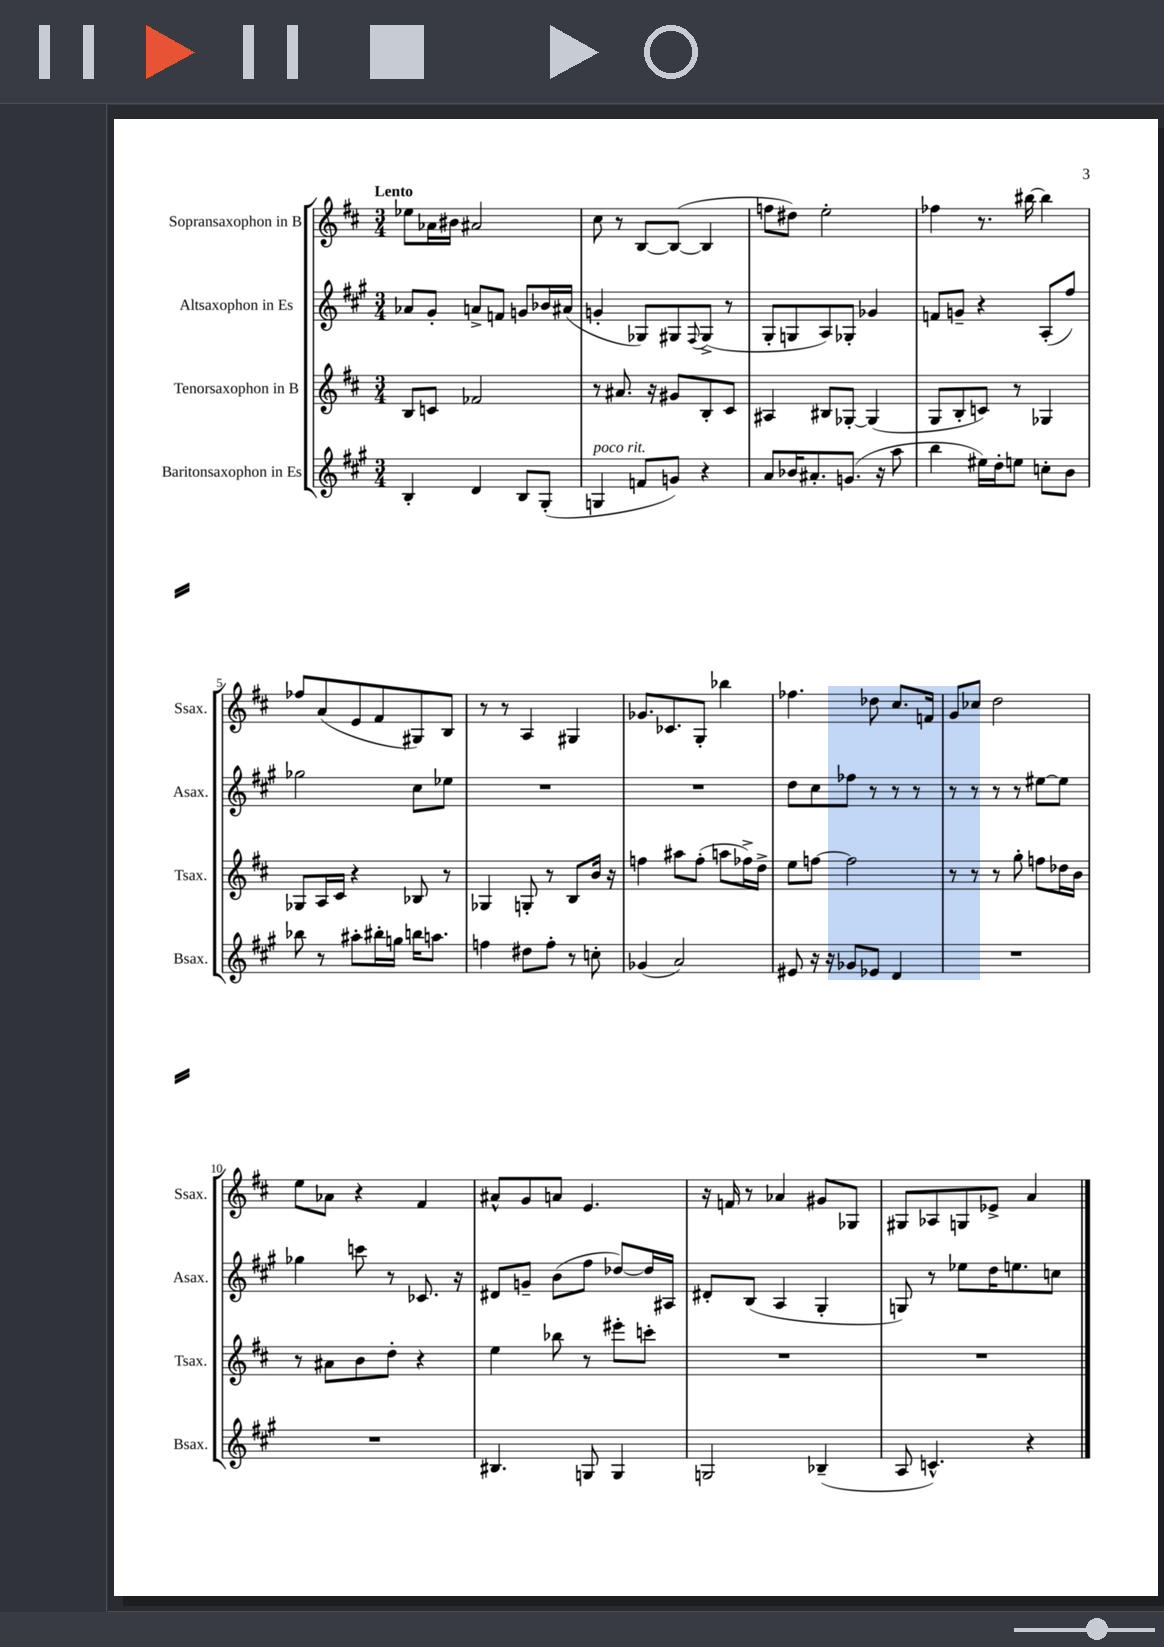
<<
\new StaffGroup <<
\new Staff = "s0" \with { instrumentName = "Sopransaxophon in B" shortInstrumentName = "Ssax." } {
    \clef treble \key d \major \numericTimeSignature \time 3/4 \tempo "Lento"
    ees''8 aes'16 bis'16 ais'2 |
    cis''8 r8 b8~ b8~( b4 |
    f''8 dis''8) e''2-. |
    fes''4 r8. bis''16~ bis''4 |
    fes''8 a'8( e'8 fis'8 gis8) b8 |
    r8 r8 a4 gis4 |
    ges'8. ces'8. g8-. bes''4 |
    fes''4. des''8 cis''8. f'16 |
    g'8 ces''8 d''2 |
    e''8 aes'8 r4 fis'4 |
    ais'8-^ g'8 a'8 e'4. |
    r16 f'16 r8 aes'4 gis'8 ges8 |
    gis8 aes8 g8 ees'8-> a'4 \bar "|." |
}
\new Staff = "s1" \with { instrumentName = "Altsaxophon in Es" shortInstrumentName = "Asax." } {
    \clef treble \key a \major \numericTimeSignature \time 3/4
    aes'8 gis'8-. a'8-> f'8 g'8 bes'16 ais'16( |
    g'4-. ges8) gis8 \appoggiatura { fis8 } gis8->( r8 |
    gis8-. g8 a8) ges8-. ges'4 |
    f'8 g'8-- r4 a8-.( fis''8) |
    ges''2 cis''8 ees''8 |
    R2. |
    R2. |
    d''8 cis''8 fes''8 r8 r8 r8 |
    r8 r8 r8 r8 eis''8~ eis''8 |
    ges''4 c'''8 r8 ces'8. r16 |
    dis'8 g'8-- b'8( fis''8 des''8~) des''16 ais16 |
    dis'8-. b8( a4 gis4-. |
    g8) r8 ees''8 d''16 e''8. c''8 \bar "|." |
}
\new Staff = "s2" \with { instrumentName = "Tenorsaxophon in B" shortInstrumentName = "Tsax." } {
    \clef treble \key d \major \numericTimeSignature \time 3/4
    b8 c'8 fes'2 |
    r8 ais'8. r16 gis'8 b8-. cis'8 |
    ais4 bis8 ges8~-. ges4( |
    g8 b8-. c'8) r8 ges4 |
    ges8 a16 cis'16 r4 bes8 r8 |
    ges4 g8-. r8 b8 b'16 r16 |
    f''4 ais''8 f''8-.( a''8 fes''16->) d''16-> |
    e''8 f''8~ f''2 |
    r8 r8 r8 g''8-. f''8 des''16 b'16 |
    r8 ais'8 b'8 d''8-. r4 |
    e''4 bes''8 r8 eis'''8-. c'''8-. |
    R2. |
    R2. \bar "|." |
}
\new Staff = "s3" \with { instrumentName = "Baritonsaxophon in Es" shortInstrumentName = "Bsax." } {
    \clef treble \key a \major \numericTimeSignature \time 3/4
    b4-. d'4 b8 gis8-.( |
    g4^\markup { \italic "poco rit." } f'8 g'8) r4 |
    a'8 bes'16 ais'8.-. g'8.( r16 a''8 |
    b''4 eis''16) d''16-. e''8 c''8-. b'8 |
    bes''8 r8 ais''8-. bis''16-. g''16 b''16 a''8. |
    f''4 dis''8 f''8-. r8 c''8-. |
    ges'4( a'2) |
    eis'8 r16 r16 ges'8 ees'8 d'4 |
    R2. |
    R2. |
    bis4. g8 g4 |
    g2 bes4--( |
    a8 c'4.-^) r4 \bar "|." |
}
>>
>>
